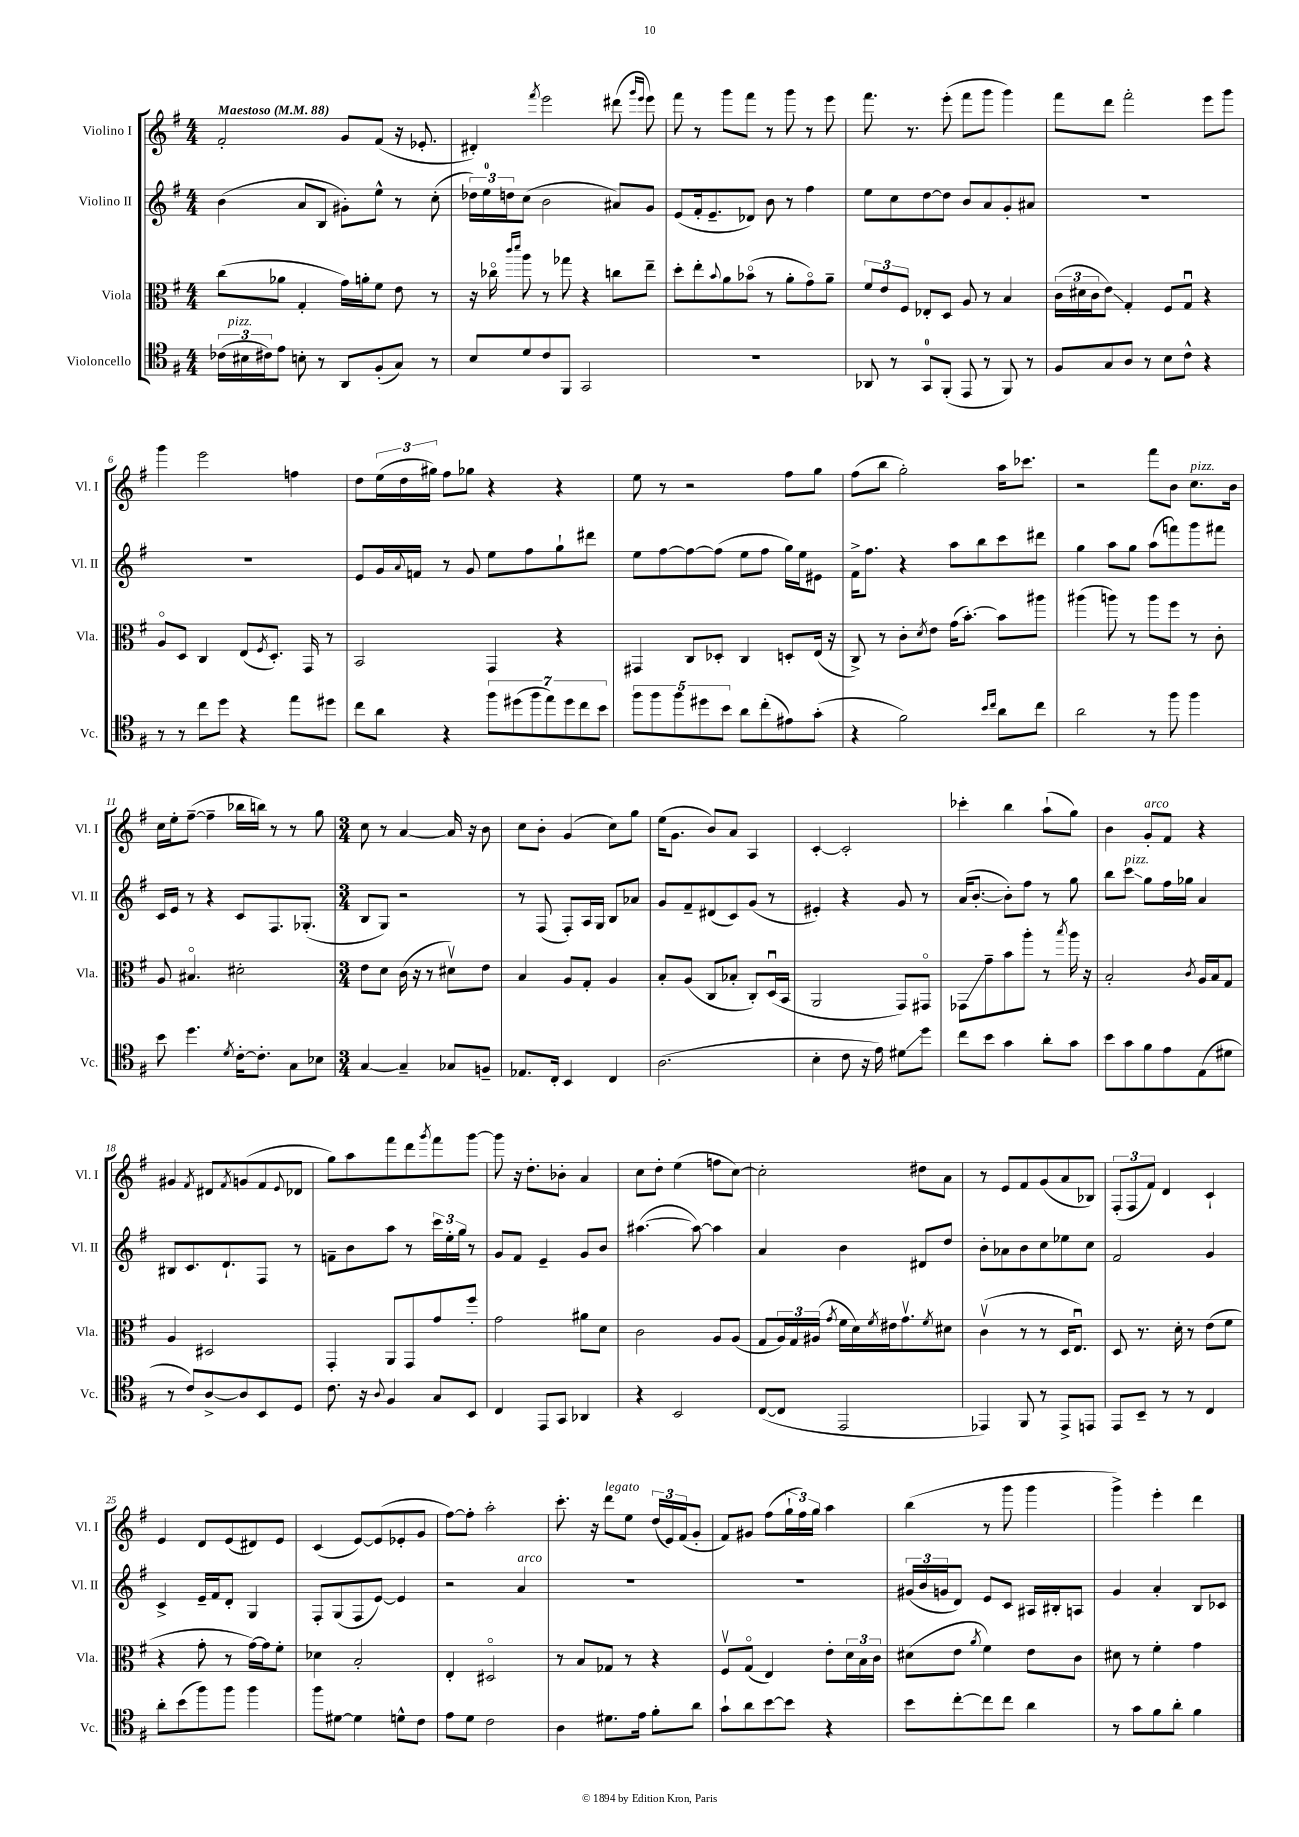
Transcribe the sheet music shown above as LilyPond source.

<<
\new StaffGroup <<
\new Staff = "s0" \with { instrumentName = "Violino I" shortInstrumentName = "Vl. I" } {
    \clef treble \key g \major \numericTimeSignature \time 4/4 \tempo "Maestoso" 4 = 88
    fis'2-. g'8 fis'8( r16 ees'8.-. |
    dis'4-.) \acciaccatura { fis'''8 } e'''2 dis'''8( \grace { g'''16 e'''16 } e'''8) |
    fis'''8 r8 g'''8 fis'''8 r8 g'''8 r8 e'''8 |
    fis'''8. r8. e'''8-.( fis'''8 g'''8 g'''4) |
    fis'''8 d'''8 fis'''2-. e'''8 g'''8 |
    g'''4 e'''2 f''4 |
    d''8 \tuplet 3/2 { e''16( d''16 gis''16) } fis''8 ges''8 r4 r4 |
    e''8 r8 r2 fis''8 g''8 |
    fis''8( b''8 g''2-.) a''16 ces'''8. |
    r2 fis'''8 b'8 c''8.^\markup { \italic "pizz." } b'16 |
    c''16 e''16-. fis''8~--( fis''4-- bes''16 b''16) r8 r8 g''8 |
    \numericTimeSignature \time 3/4 c''8 r8 a'4~ a'16 r16 b'8 |
    c''8 b'8-. g'4( c''8) g''8 |
    e''16( g'8. b'8) a'8 a4 |
    c'4~-. c'2-. |
    ces'''4-. b''4 a''8-!( g''8) |
    b'4 g'8-.^\markup { \italic "arco" } fis'8 r4 |
    gis'4 \acciaccatura { fis'8 } dis'8 \acciaccatura { fis'8 } g'8( fis'8 \appoggiatura { e'8 } des'8 |
    g''8) a''8 fis'''8 d'''8 \acciaccatura { g'''8 } fis'''8 g'''8~ |
    g'''8 r16 d''8.-. bes'8-. a'4 |
    c''8 d''8-. e''4( f''8 c''8~) |
    c''2-. dis''8 a'8 |
    r8 e'8 fis'8 g'8( a'8 bes8) |
    \tuplet 3/2 { fis8-.( fis8 fis'8) } d'4 c'4-! |
    e'4 d'8 e'8( dis'8) e'8 |
    c'4( e'8~) e'8( ees'8-. g'8 |
    fis''8~) fis''8-. a''2-. |
    c'''8.-. r16 d'''8^\markup { \italic "legato" } e''8 \tuplet 3/2 { d''16( e'16) fis'16( } g'8-. |
    fis'8) gis'8 fis''8( \tuplet 3/2 { g''16-! fis''16) g''16 } a''4 |
    b''4( r8 g'''8 g'''4 |
    g'''4->) e'''4-. d'''4 \bar "|." |
}
\new Staff = "s1" \with { instrumentName = "Violino II" shortInstrumentName = "Vl. II" } {
    \clef treble \key g \major \numericTimeSignature \time 4/4
    b'4( a'8 b8 gis'8-.) e''8-^ r8 c''8-.( |
    \tuplet 3/2 { des''16) e''16-0 d''16 } c''8( b'2 ais'8) g'8 |
    e'8( fis'16-. e'8.-- des'8) b'8 r8 fis''4 |
    e''8 c''8 d''8~ d''8 b'8 a'8 g'8-. ais'8 |
    R1 |
    R1 |
    e'8 g'16 \appoggiatura { a'8 } f'16 r8 g'8 e''8 fis''8 g''8-! dis'''8 |
    e''8 fis''8~ fis''8~ fis''8( e''8 fis''8 g''16) e''16 eis'8 |
    fis'16-> fis''8. r4 a''8 b''8 c'''8 dis'''8 |
    g''4 a''8 g''8 a''8( f'''8) g'''8 fis'''8 |
    c'16 e'16 r8 r4 c'8 fis8. ges8.-.( |
    \numericTimeSignature \time 3/4 b8 g8) r2 |
    r8 fis8( fis8-.) a16 g16 b8 aes'8 |
    g'8 fis'8-- dis'8( c'8) g'8( r8 |
    eis'4-.) r4 g'8 r8 |
    a'16( b'8.~-. b'8-.) fis''8 r8 g''8 |
    b''8 c'''8\glissando^\markup { \italic "pizz." } g''8 fis''16 ges''16 a'4 |
    bis8 c'8. d'8.-! fis8 r8 |
    f'8-- b'8 a''8 r8 \tuplet 3/2 { c'''16 e''16-. g''16 } r8 |
    g'8 fis'8 e'4-- g'8 b'8 |
    ais''4.~( ais''8~) ais''4 |
    a'4 b'4 dis'8 d''8 |
    b'8-. aes'8 b'8 c''8 ees''8 c''8 |
    fis'2 g'4 |
    c'4-> e'16-- fis'16 d'8-. g4 |
    fis8-. g8( fis8 e'8~) e'4 |
    r2 a'4^\markup { \italic "arco" } |
    R2. |
    R2. |
    \tuplet 3/2 { gis'16( b'16 g'16 } d'8) e'8 c'8 ais16 bis16-. a8 |
    g'4 a'4-. b8 ces'8 \bar "|." |
}
\new Staff = "s2" \with { instrumentName = "Viola" shortInstrumentName = "Vla." } {
    \clef alto \key g \major \numericTimeSignature \time 4/4
    c''8( aes'8 g4-. g'16) a'16-. fis'8 e'8 r8 |
    r16 ces''16\flageolet \grace { c'''16 d'''16 } a''8 r8 ges''8 r4 c''8 e''8-- |
    d''8-. e''8-. \appoggiatura { b'8 } a'8 bes'8\flageolet( r8 a'8-. g'8\flageolet) a'8-- |
    \tuplet 3/2 { fis'8 e'8 fis8 } ees8-. d8 a8 r8 b4 |
    \tuplet 3/2 { c'16( dis'16 c'16 } e'8\glissando) g4-. fis8 g8\downbow r4 |
    a8\flageolet d8 c4 e8( \acciaccatura { fis8 } d8.-.) g,16 r8 |
    b,2 g,4 r4 |
    gis,4 c8 des8-. c4 d8-. e16( r16 |
    c8->) r8 c'8-. \acciaccatura { d'8 } e'8 g'16( b'8.~-.) b'8 ais''8 |
    ais''4( a''8) r8 a''8 fis''8 r8 c'8-. |
    a8 bis4.\flageolet dis'2-. |
    \numericTimeSignature \time 3/4 e'8 d'8 c'16( r16 r8 dis'8\upbow) e'8 |
    b4 a8 g8-. a4 |
    b8-. a8( c8 bes8-. c8-.) d16\downbow( b,16 |
    a,2 g,8) gis,8\flageolet |
    ges,8\glissando g'8-- b'8 a''8-. r8 \acciaccatura { b''8 } a''16 r16 |
    b2-. \acciaccatura { c'8 } a16 b16 g8 |
    a4 dis2 |
    g,4-. a,8 g,8 g'8 fis''8-. |
    g'2 ais'8 d'8 |
    c'2 a8 a8( |
    g8 \tuplet 3/2 { a16) g16 ais16( } \acciaccatura { g'8 } fis'16 d'16) \acciaccatura { fis'8 } eis'16 g'8.\upbow \acciaccatura { fis'8 } dis'8 |
    c'4\upbow( r8 r8 d16 e8.\downbow) |
    d8 r8. d'16-. r8 e'8( fis'8 |
    r4 g'8-. r8 g'16~) g'16 fis'8-. |
    des'4 b2-. |
    e4-. dis2\flageolet |
    r8 b8 ges8 r8 r4 |
    fis8\upbow g8\flageolet( e4) e'8-. \tuplet 3/2 { d'16 b16 c'16 } |
    dis'8( e'8 \acciaccatura { a'8 } fis'4) e'8 c'8 |
    dis'8 r8 fis'4-. g'4 \bar "|." |
}
\new Staff = "s3" \with { instrumentName = "Violoncello" shortInstrumentName = "Vc." } {
    \clef tenor \key g \major \numericTimeSignature \time 4/4
    \tuplet 3/2 { ces'16( bis16^\markup { \italic "pizz." } cis'16) } e'8 b8-. r8 a,8 fis8-.( g8) r8 |
    b8 d'8 c'8 fis,8 g,2 |
    R1 |
    aes,8 r8 g,8-0 fis,8-.( e,8 r8 fis,8) r8 |
    fis8 g8 a8 r8 b8 c'8-^ r4 |
    r8 r8 c''8 d''8 r4 e''8 dis''8 |
    c''8 a'8 r4 \tuplet 7/4 { fis''8 dis''8( fis''8 e''8) dis''8 c''8 b'8 } |
    \tuplet 5/4 { fis''8 fis''8 fis''8 dis''8 b'8 } a'8 c''8-.( eis'8) g'8-.( |
    r4 fis'2) \grace { b'16 c''16 } a'8 c''8 |
    a'2 r8 fis''8 fis''4 |
    b'8 d''4. \acciaccatura { d'8 } c'16~-. c'8.-. g8 bes8 |
    \numericTimeSignature \time 3/4 g4~ g4-- ges8 f8-- |
    ees8. c16-. b,4 c4 |
    a2.( |
    b4-. c'8 r16 e'16) dis'8\glissando d''8 |
    c''8 b'8 g'4 a'8-. g'8 |
    b'8 g'8 fis'8 e'8 e8( dis'8 |
    r8 c'8) a8~-> a8 b,8 d8 |
    c'8. r16 \appoggiatura { a8 } fis4 g8 b,8 |
    c4 e,8 g,8 aes,4 |
    r4 b,2 |
    c8~( c8 e,2 |
    ees,4) fis,8 r8 ees,8-> e,8 |
    e,8 b,8-- r8 r8 c4 |
    a'8-. b'8( fis''8) fis''8 fis''4 |
    fis''8 dis'8~ dis'4 d'8-^ c'8 |
    e'8 d'8 c'2 |
    a4 dis'8. e'16 fis'8-. a'8 |
    g'8-! a'8 b'8~ b'8 r4 |
    b'8 c''8~-. c''8 c''8 a'4 |
    r8 g'8 fis'8 a'8-. fis'4 \bar "|." |
}
>>
>>
